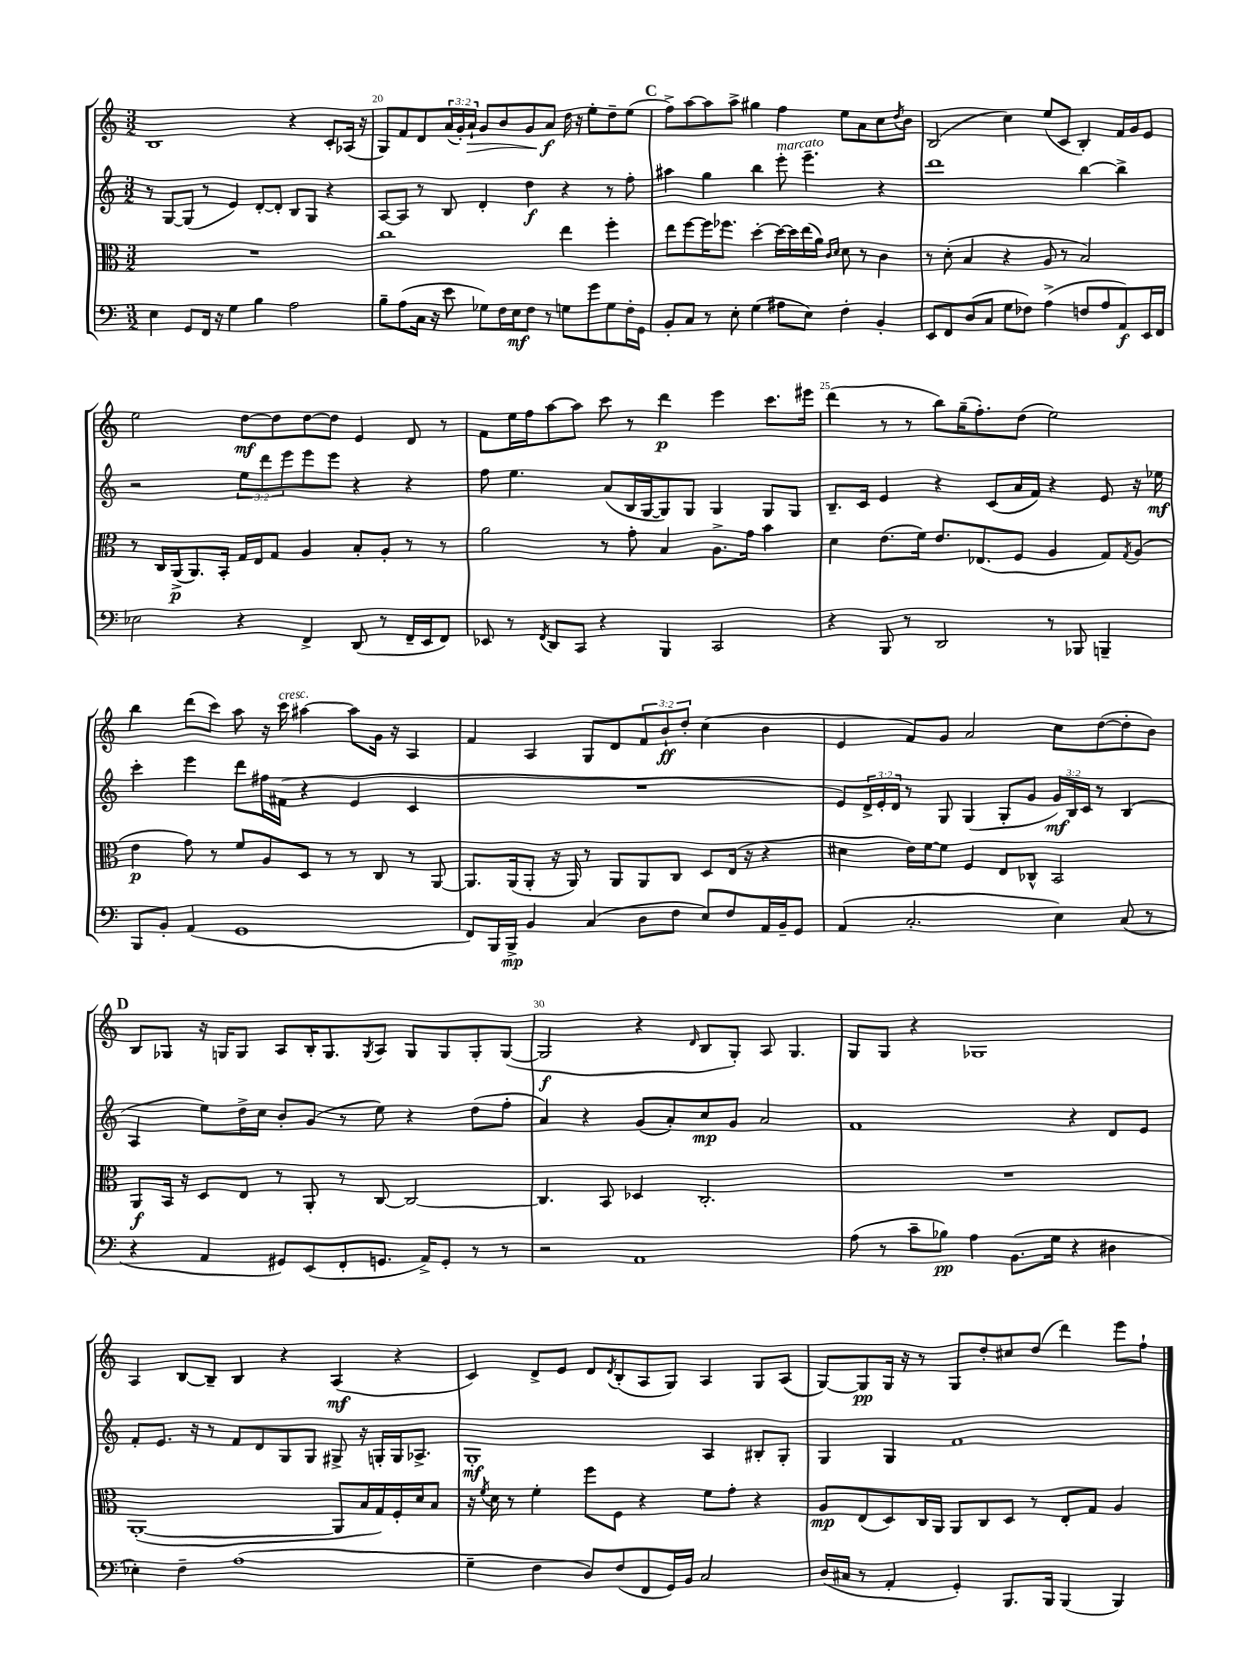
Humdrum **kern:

**kern	**kern	**kern	**kern
*staff4	*staff3	*staff2	*staff1
*clefF4	*clefC3	*clefG2	*clefG2
*k[]	*k[]	*k[]	*k[]
*M3/2	*M3/2	*M3/2	*M3/2
4E\	1.r	8r	1B
.	.	[8G/L	.
8GG/L	.	(8G/]J	.
16FF/Jk	.	8r	.
16r	.	.	.
4G\	.	4e/)	.
4B\	.	[8d'/L	.
.	.	8d'/]J	.
2A\	.	8B/L	4r
.	.	8G/J	.
.	.	4r	8c'/L
.	.	.	(16A-/Jk
.	.	.	16r
=	=	=	=
8B~\L	1cc	[8A/L	8G/L)
(8A\	.	8A/]J	8f/
16C\Jk	.	8r	8d/
16r	.	.	.
8e\	.	8B/	(24a/L
.	.	.	24g'/)
.	.	.	24a`/JJ
8G-\L)	.	4d'/	8g/L
16F\L	.	.	8b/
16E\J	.	.	.
8F\J	.	4dd\	8g/
8r	.	.	8a/J
8G\L	4ee\	4r	16dd\
.	.	.	16r
8g\	.	.	8ee'\L
8G\	4ff'\	8r	8dd~\
16F'\L	.	8ff'\	(8ee\J
16GG\JJ	.	.	.
=	=	=	=
8BB'/L	8ee\L	4aa#\	8ff^\L)
8C/J	[8ff\	.	[8aa\
8r	16ff\]K	4gg\	8aa\]
.	8.ff-\J	.	.
8E'\	.	.	8aa^\J
(4G\	[4dd'\	4bb\	4gg#\
8A#\L	16dd\_LL	8eee'\	4ff\
.	16dd\]	.	.
8E\J)	(16ee\	4.eee~\	.
.	16a\JJ)	.	.
.	16qqc/LL	.	.
.	16qqd/JJ	.	.
4F'\	8d\	.	8ee\L
.	8r	.	8a\
4BB'/	4c\	4r	8cc\
.	.	.	8qdd/
.	.	.	8b\J
=	=	=	=
8EE/L	8r	1ddd	(2B/
8FF/	(8d'\	.	.
(8D/	4B/	.	.
8C/J	.	.	.
8G\L	4r	.	4cc\)
8F-\J)	.	.	.
(4A^\	8A/	.	(8ee/L
.	8r	.	8c/J
8F/L	2B/)	[4bb\	4B'/)
8A/	.	.	.
8AA/)	.	4bb^\]	16f/LL
.	.	.	16g/J
16EE/L	.	.	8e/J
16FF/JJ	.	.	.
=	=	=	=
2E-\	8r	2r	2ee\
.	16C/LL	.	.
.	(16AA^/J	.	.
.	8.AA/)	.	.
.	16BB'/Jk	.	.
4r	16G/LL	12ee\L	[8dd\L
.	16E/J	.	.
.	.	12ddd\	.
.	8G/J	.	8dd\]
.	.	12eee\	.
4FF^/	4A/	8eee\	[8dd\
.	.	8eee\J	8dd\]J
(8DD/	8B'/L	4r	4e/
8r	8A'/J	.	.
16FF~/LL	8r	4r	8d/
16EE/J	.	.	.
8FF/J)	8r	.	8r
=	=	=	=
8EE-/	2a\	8ff\	8f\L
8r	.	4.ee\	16ee\L
.	.	.	16ff\J
8qFF/	.	.	.
8DD/L	.	.	[8aa\
8CC/J	.	.	8aa\]J
4r	8r	(8a/L	8ccc\
.	8g'\	16B/L	8r
.	.	[16G/J	.
4BBB/	4B/	8G/])	4ddd\
.	.	8G/J	.
2CC/	8.A^\L	4G/	4eee\
.	16g\Jk	.	.
.	4b\	8G/L	8.ccc\L
.	.	8G/J	.
.	.	.	16eee#\Jk
=	=	=	=
4r	4d\	8.B~/L	(4ddd\
.	.	16c/Jk	.
8BBB/	(8.e\L	4e/	8r
8r	.	.	8r
.	16f\Jk)	.	.
2DD/	8.e/L	4r	8bb\L)
.	.	.	(16gg~\K
.	(8.E-/	.	8.ff'\)
.	.	(8c/L	.
.	8F/J	16a/L	(8dd\J
.	.	16f/JJ)	.
8r	4A/	4r	2ee\)
8BBB-/	.	.	.
4BBB~/	8G/L)	8e/	.
.	8qG/	.	.
.	(8A/J	16r	.
.	.	16ee-\	.
=	=	=	=
8BBB/L	4e\	4ccc'\	4bb\
8BB'/J	.	.	.
(4AA/	8g\)	4eee\	(8ddd\L
.	8r	.	8ccc\J)
1GG	8f/L	8ddd\L	8aa\
.	8A/	16ff#\L	16r
.	.	(16f#\JJ	16ccc\
.	8D/J	4r	[4aa#\
.	8r	.	.
.	8r	4e/	8aa#\]L
.	8C/	.	16g\Jk
.	.	.	16r
.	8r	4c/	4A/
.	[8AA/	.	.
=	=	=	=
8FF/L)	8.AA/]L	1.r	4f/
16BBB/L	.	.	.
16BBB^/JJ	(16AA/k	.	.
4BB/	8AA'/J	.	4A/
.	16r	.	.
.	16AA/)	.	.
(4C/	8r	.	8G/L
.	8AA/L	.	8d/
8D\L	8AA/	.	12f/
.	.	.	12b`/
8F\J	8C/J	.	.
.	.	.	12dd'/J
8E/L)	8D/L	.	(4cc\
8F/	(16E/Jk	.	.
.	16r	.	.
16AA/L	4r	.	4b\
16BB~/J	.	.	.
8GG/J	.	.	.
=	=	=	=
(4AA/	4d#\	8e/L)	4e/
.	.	24d^/L	.
.	.	24e'/	.
.	.	24d/JJ	.
2.C'/	16e\LL)	8r	8f/L)
.	[16f\J	.	.
.	8f\]J	8G/	8g/J
.	4F/	(4G/	2a/
.	8E/L	8G'/L	.
.	8C-^^/J	8g/J	.
4E\)	2BB/	24g/LL)	8cc\L
.	.	24B/	.
.	.	24c/JJ	.
.	.	8r	([8dd\
(8C/	.	(4B/	8dd'\]
8r	.	.	8b\J)
=	=	=	=
4r	8AA/L	4A/	8B/L
.	16BB/Jk	.	8G-/J
.	16r	.	.
4AA/	8D/L	8ee\L)	16r
.	.	.	16G/LK
.	8E/J	16dd^\L	8G/J
.	.	16cc\JJ	.
8GG#/L)	8r	8b'/L	8A/L
(8EE/	8AA'/	(8g/J	16B'/K
.	.	.	8.G/
8FF'/	8r	8r	.
.	.	.	8qG/
8.GG/J	[8C/	8ee\)	8A/J
.	2C/_	4r	8G/L
16AA^/LK)	.	.	.
8GG'/J	.	.	8G/
8r	.	(8dd\L	8G'/
8r	.	8ff'\J	([8G/J
=	=	=	=
2r	4.C/]	4a/)	2G/]
.	.	4r	.
.	8BB/	.	.
1AA	4D-/	(8g/L	4r
.	.	8a'/)	.
.	.	.	16qqd/
.	2.C'/	8cc/	8B/L
.	.	8g/J	8G'/J)
.	.	2a/	8A/
.	.	.	4.G/
=	=	=	=
(8A\	1.r	1f	8G/L
8r	.	.	8G/J
8c~\L	.	.	4r
8B-\J)	.	.	.
4A\	.	.	1G-
(8.BB\L	.	.	.
16G\Jk	.	.	.
4r	.	4r	.
4D#\	.	8d/L	.
.	.	8e/J	.
=	=	=	=
4E-'\)	([1AA'	8f'/L	4A/
.	.	8.e/J	.
4F~\	.	.	[8B/L
.	.	16r	.
.	.	8r	8B~/]J
(1A	.	8f/L	4B/
.	.	8d/	.
.	.	8G/	4r
.	.	8G/J	.
.	8AA/]L	8G#^/	(4A/
.	16B/L	16r	.
.	16G/)	16G'/LL	.
.	16F'/	16G/J	4r
.	16d/J	8.A-^/J	.
.	8B/J	.	.
=	=	=	=
4G~\	16r	1G'	4c/)
.	8qf/	.	.
.	16d\	.	.
.	8r	.	.
4F\	4f'\	.	8d^/L
.	.	.	8e/J
8D/L)	8ff\L	.	8d/L
.	.	.	8qd/
(8F/	8F\J	.	(8B'/
8FF/	4r	.	8A/
16GG/L)	.	.	8G/J)
16BB/JJ	.	.	.
2C/	8f\L	4A/	4A/
.	8g'\J	.	.
.	4r	8B#'/L	8G/L
.	.	8G'/J	(8A/J
=	=	=	=
(16D/LL	8A/L	4G/	[8G/L)
16C#/JJ	.	.	.
8r	(8E/	.	8G/]
4AA'/	8D/)	4G/	16G/Jk
.	.	.	16r
.	16C/L	.	8r
.	16AA/JJ	.	.
4GG'/)	8AA/L	1f	8G/L
.	8C/	.	8dd'/
8.BBB/L	8D/J	.	8cc#/
.	8r	.	(8dd/J
16BBB/Jk	.	.	.
(4BBB/	8E'/L	.	4ddd\)
.	8G/J	.	.
4BBB/)	4A/	.	8eee\L
.	.	.	8ff`\J
==	==	==	==
*-	*-	*-	*-
